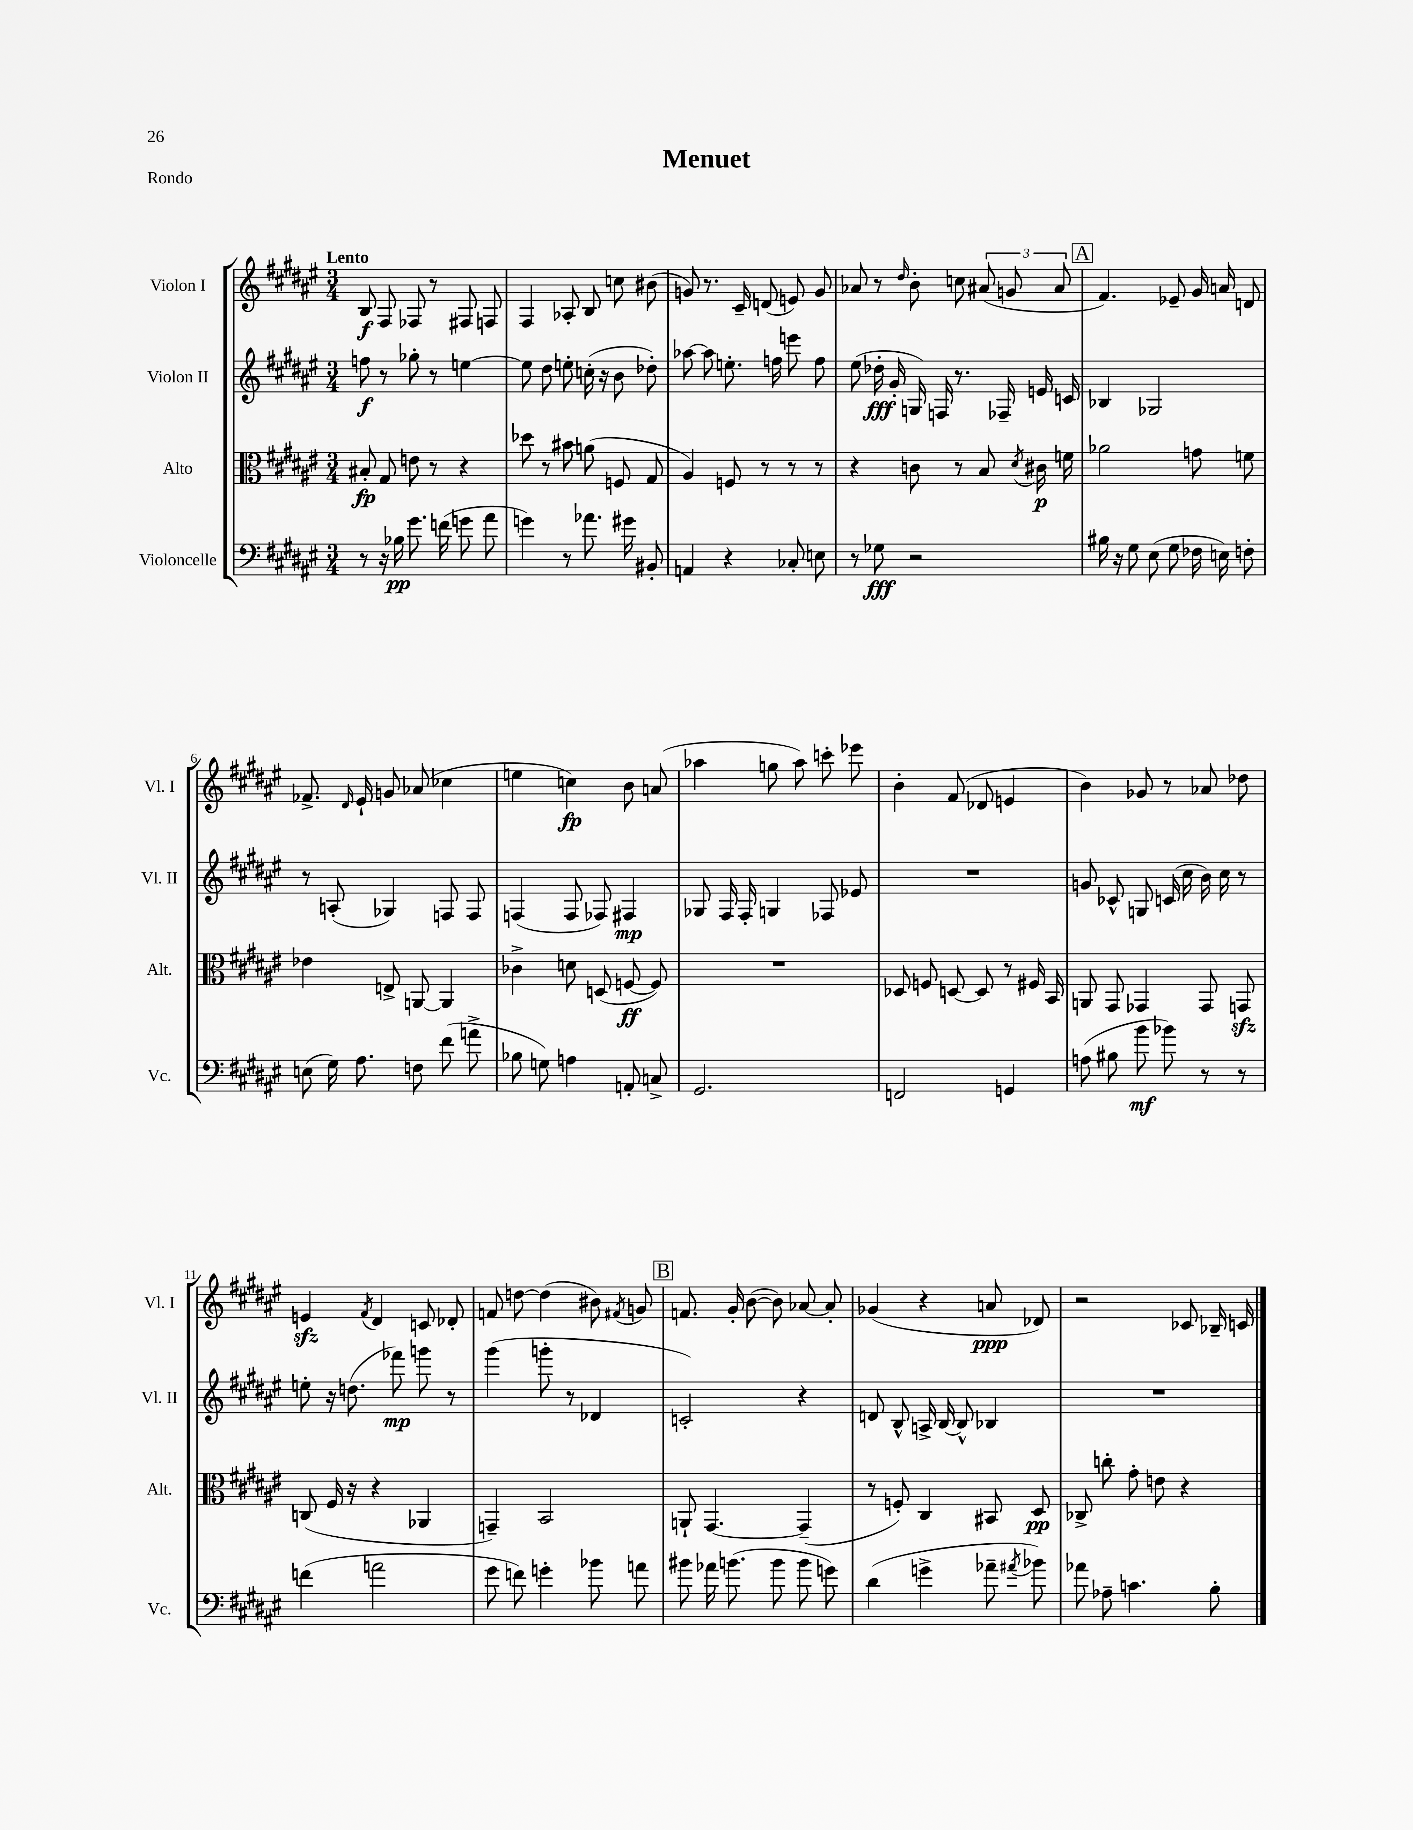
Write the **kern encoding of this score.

**kern	**dynam	**kern	**dynam	**kern	**dynam	**kern	**dynam
*part4	*part4	*part3	*part3	*part2	*part2	*part1	*part1
*staff4	*staff4	*staff3	*staff3	*staff2	*staff2	*staff1	*staff1
*I"Violoncelle	*	*I"Alto	*	*I"Violon II	*	*I"Violon I	*
*I'Vc.	*	*I'Alt.	*	*I'Vl. II	*	*I'Vl. I	*
*clefF4	*	*clefC3	*	*clefG2	*	*clefG2	*
*k[f#c#g#d#a#e#]	*	*k[f#c#g#d#a#e#]	*	*k[f#c#g#d#a#e#]	*	*k[f#c#g#d#a#e#]	*
*M3/4	*	*M3/4	*	*M3/4	*	*M3/4	*
=1	=1	=1	=1	=1	=1	=1	=1
!	!	!	!	!	!	!LO:TX:a:B:t=Lento	!
8r	.	8B#X'/	fp	8ffn\	f	8B/	f
16r	.	8G#/	.	8r	.	8F#/	.
16B-X\	pp	.	.	.	.	.	.
8.g#\	.	8en\	.	8gg-X'\	.	8F-X/	.
.	.	8r	.	8r	.	8r	.
(16fn\	.	.	.	.	.	.	.
8gn\	.	4r	.	[4een\	.	8F#X/	.
8a#\	.	.	.	.	.	8Fn/	.
=2	=2	=2	=2	=2	=2	=2	=2
4gn\)	.	8dd-X\	.	8ee\]	.	4F#/	.
.	.	8r	.	8dd#\	.	.	.
8r	.	8b#X\	.	8een'\	.	8A-X'/	.
8.a-X\	.	(8an\	.	(16ccn'\	.	8B/	.
.	.	.	.	16r	.	.	.
.	.	8Fn/	.	8b\	.	8ccn\	.
16g#X\	.	.	.	.	.	.	.
8BB#X'/	.	8G#/	.	8dd-X'\)	.	(8b#X\	.
=3	=3	=3	=3	=3	=3	=3	=3
4AAn/	.	4A#/)	.	[8aa-X\	.	8gn/)	.
.	.	.	.	8aa-\]	.	8.r	.
4r	.	8Fn/	.	8.een'\	.	.	.
.	.	.	.	.	.	16c#~/	.
.	.	8r	.	.	.	(8dn/	.
.	.	.	.	16ffn\	.	.	.
8C-X'/	.	8r	.	8eeen\	.	8en/)	.
8En\	.	8r	.	8ff\	.	8g/	.
=4	=4	=4	=4	=4	=4	=4	=4
8r	.	4r	.	(8ee#\	.	8a-X/	.
8G-X\	fff	.	.	16dd-X'\	fff	8r	.
.	.	.	.	16g#'/	.	.	.
.	.	.	.	.	.	16qqdd#/	.
2r	.	8cn\	.	16Gn/)	.	8b'\	.
.	.	.	.	16Fn/	.	.	.
.	.	8r	.	8.r	.	8ccn\	.
.	.	8B/	.	.	.	(12a#X/	.
.	.	.	.	16F-X~/	.	.	.
.	.	.	.	.	.	12gn/	.
.	.	8qd#/	.	.	.	.	.
.	.	16c#X\	p	16en/	.	.	.
.	.	.	.	.	.	12a#/	.
.	.	16fn\	.	16cn/	.	.	.
!!LO:REH:place=s1:t=A
=5	=5	=5	=5	=5	=5	=5	=5
16B#X\	.	2a-X\	.	4B-X/	.	4.f#/)	.
16r	.	.	.	.	.	.	.
8G#\	.	.	.	.	.	.	.
(8E#\	.	.	.	2G-X/	.	.	.
8G#\	.	.	.	.	.	8e-X~/	.
16F-X\	.	8gn\	.	.	.	16g#/	.
16En\)	.	.	.	.	.	16an/	.
8Fn'\	.	8fn\	.	.	.	8dn/	.
!!LO:LB:g=z
=6	=6	=6	=6	=6	=6	=6	=6
(8En\	.	4e-X\	.	8r	.	8.f-X^/	.
16G#\)	.	.	.	(8An'/	.	.	.
.	.	.	.	.	.	16qqd#/	.
8.A#\	.	.	.	.	.	16e#`/	.
.	.	8En^/	.	4G-X/)	.	8gn/	.
8Fn\	.	[8AAn/	.	.	.	(8a-X/	.
(8f#\	.	4AA/]	.	8Fn/	.	4cc-X\	.
8an^\	.	.	.	8F/	.	.	.
=7	=7	=7	=7	=7	=7	=7	=7
8B-X\	.	4c-X^\	.	(4Fn/	.	4een\	.
8Gn\)	.	.	.	.	.	.	.
4An\	.	8dn\	.	8F/	.	4ccn\)	fp
.	.	(8Dn/	.	8F-X/)	.	.	.
8AAn'/	.	[8Fn/	ff	4F#X/	mp	8b\	.
8Cn^/	.	8F/])	.	.	.	(8an/	.
=8	=8	=8	=8	=8	=8	=8	=8
2.GG#/	.	2.r	.	8G-X/	.	4aa-X\	.
.	.	.	.	16F#/	.	.	.
.	.	.	.	16F#'/	.	.	.
.	.	.	.	4Gn/	.	8ggn\	.
.	.	.	.	.	.	8aa-\)	.
.	.	.	.	8F-X/	.	8cccn'\	.
.	.	.	.	8e-X/	.	8eee-X\	.
=9	=9	=9	=9	=9	=9	=9	=9
2FFn/	.	8D-X/	.	2.r	.	4b'\	.
.	.	8Fn/	.	.	.	.	.
.	.	[8Dn/	.	.	.	(8f#/	.
.	.	8D/]	.	.	.	8d-X/	.
4GGn/	.	8r	.	.	.	4en/	.
.	.	16F#X/	.	.	.	.	.
.	.	16BB/	.	.	.	.	.
=10	=10	=10	=10	=10	=10	=10	=10
(8An\	.	8AAn/	.	8gn/	.	4b\)	.
8B#X\	.	8GG#/	.	8c-X^^/	.	.	.
8b\	mf	4GG-X/	.	8Gn/	.	8g-X/	.
8b-X\)	.	.	.	(16cn/	.	8r	.
.	.	.	.	16cc#\	.	.	.
8r	.	8GG-/	.	16b\)	.	8a-X/	.
.	.	.	.	16cc#\	.	.	.
8r	.	8GGnzz/	.	8r	.	8dd-X\	.
!!LO:LB:g=z
=11	=11	=11	=11	=11	=11	=11	=11
(4fn\	.	(8Cn/	.	8een'\	.	4enzz/	.
.	.	16F#/	.	16r	.	.	.
.	.	16r	.	(8.ddn\	.	.	.
.	.	.	.	.	.	8qf#/	.
2an\	.	4r	.	.	.	4d#/	.
.	.	.	.	8fff-X\)	mp	.	.
.	.	4AA-X/	.	8gggn\	.	8cn/	.
.	.	.	.	8r	.	8d-X'/	.
=12	=12	=12	=12	=12	=12	=12	=12
8g#\	.	4GGn~/)	.	(4ggg#\	.	8fn/	.
8fn\)	.	.	.	.	.	[8ddn\	.
4gn'\	.	2BB/	.	8gggn'\	.	(4dd\]	.
.	.	.	.	8r	.	.	.
8b-X\	.	.	.	4d-X/	.	8b#X\)	.
.	.	.	.	.	.	8qf#X/	.
8an\	.	.	.	.	.	8gn/	.
!!LO:REH:place=s1:t=B
=13	=13	=13	=13	=13	=13	=13	=13
8b#X\	.	8AAn`/	.	2cn'/)	.	8.fn/	.
16a-X\	.	[4.GG#/	.	.	.	.	.
(8.bn\	.	.	.	.	.	16g#'/	.
.	.	.	.	.	.	([8b\	.
8b\	.	.	.	.	.	8b\])	.
8b\	.	(4GG#~/]	.	4r	.	[8a-X/	.
8gn\)	.	.	.	.	.	8a-'/]	.
=14	=14	=14	=14	=14	=14	=14	=14
(4d#\	.	8r	.	8dn/	.	(4g-X/	.
.	.	8Fn'/)	.	8B^^/	.	.	.
4gn^\	.	4C#/	.	16An^/	.	4r	.
.	.	.	.	[16B/	.	.	.
.	.	.	.	8B^^/]	.	.	.
8a-X~\	.	8BB#X/	.	4B-X/	.	8an/	ppp
8qa#X/	.	.	.	.	.	.	.
8b-X\)	.	8D#/	pp	.	.	8d-X/)	.
=15	=15	=15	=15	=15	=15	=15	=15
8a-X\	.	8C-X^/	.	2.r	.	2r	.
8A-X~\	.	8ccn'\	.	.	.	.	.
4.cn\	.	8g#'\	.	.	.	.	.
.	.	8en\	.	.	.	.	.
.	.	4r	.	.	.	8c-X/	.
8B'\	.	.	.	.	.	16B-X~/	.
.	.	.	.	.	.	16cn/	.
==	==	==	==	==	==	==	==
*-	*-	*-	*-	*-	*-	*-	*-
